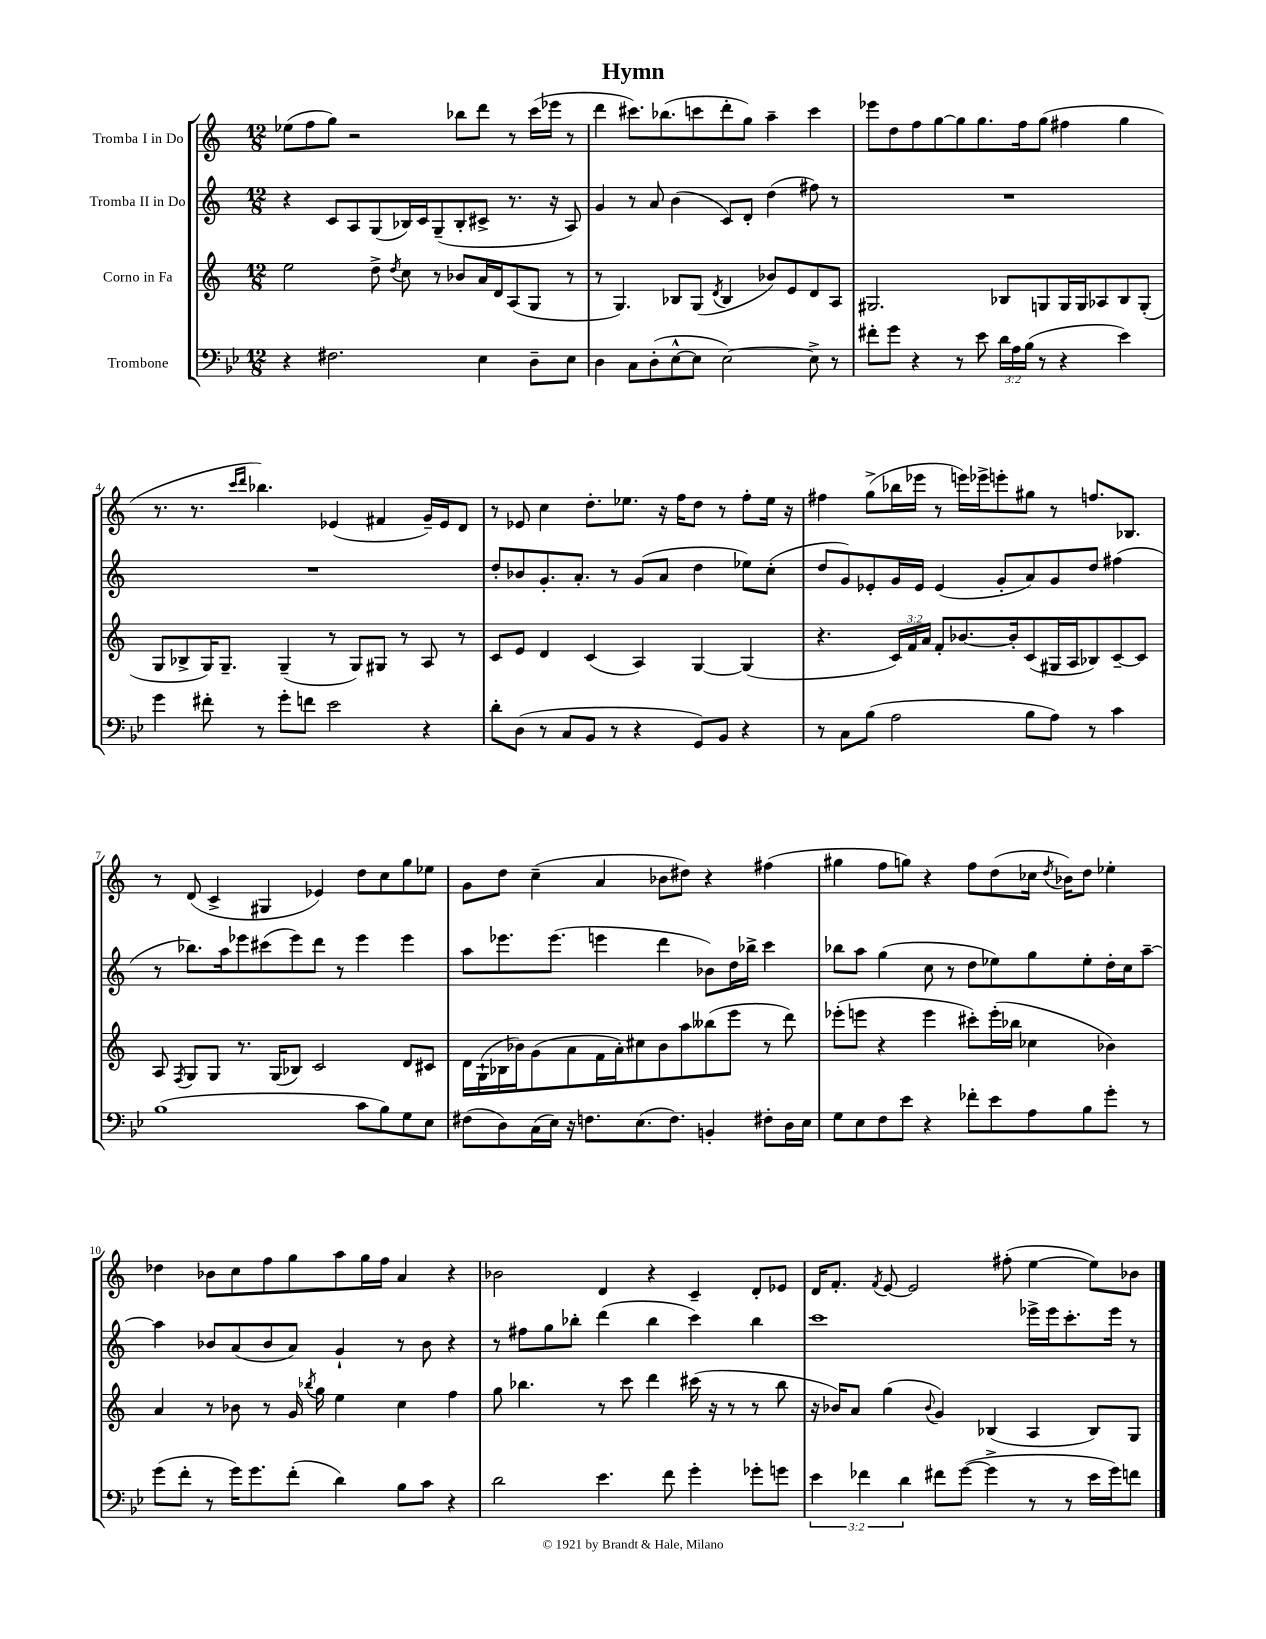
\header { title = "Hymn" }
<<
\new StaffGroup <<
\new Staff = "s0" \with { instrumentName = "Tromba I in Do" } {
    \clef treble \key c \major \numericTimeSignature \time 12/8
    \autoBeamOff ees''8[( f''8 g''8]) r2 bes''8[ d'''8] r8 c'''16[( ees'''16] r8 |
    d'''4 cis'''8.[) bes''8.( c'''8 d'''8-. g''8]) a''4-- c'''4 |
    ees'''8[ d''8 f''8 g''8~ g''8 g''8. f''16 g''8]( fis''4 g''4 |
    r8. r8. \grace { c'''16[ d'''16] } bes''4.) ees'4( fis'4 g'16[--) ees'16 d'8] |
    r8 ees'8 c''4 d''8.[-. ees''8.] r16 f''16[ d''8] r8 f''8[-. ees''16] r16 |
    fis''4 g''8[->( bes''16 ees'''16] r8 e'''16[) ees'''16-> e'''8-. gis''8] r8 f''8.[ bes8.] |
    r8 d'8( c'4-> gis4 ees'4) d''8[ c''8 g''8 ees''8] |
    g'8[ d''8] c''4--( a'4 bes'8[ dis''8]) r4 fis''4( |
    gis''4 f''8[ g''8]) r4 f''8[ d''8( ces''16] \acciaccatura { d''8 } bes'16[) d''8] ees''4-. |
    des''4 bes'8[ c''8 f''8 g''8 a''8 g''16 f''16] a'4 r4 |
    bes'2 d'4 r4 c'4-- d'8[-. ees'8] |
    d'16[ f'8.]-. \acciaccatura { f'8 } e'8~ e'2 fis''8-.( e''4~ e''8[) bes'8] \bar "|." |
}
\new Staff = "s1" \with { instrumentName = "Tromba II in Do" } {
    \clef treble \key c \major \numericTimeSignature \time 12/8
    \autoBeamOff r4 c'8[ a8 g8( bes16) c'16 g8--( bes8-. cis'8]-> r8. r16 a8) |
    g'4 r8 a'8 b'4( c'8[) d'8]-. d''4( fis''8) r8 |
    R1. |
    R1. |
    d''8[-. bes'8 g'8.-. a'8.]-. r8 g'8[( a'8] d''4 ees''8[) c''8]-.( |
    d''8[ g'8) ees'8-. g'16 ees'16] ees'4( g'8[-. a'8) g'8 d''8] fis''4( |
    r8 bes''8.[) a''16 ees'''8 cis'''8( ees'''8) d'''8] r8 ees'''4 ees'''4 |
    a''8[ ees'''8. ees'''8.]( e'''4 d'''4 bes'8[) d''16 bes''16]-> c'''4 |
    bes''8[ a''8] g''4( c''8 r8 d''8[ ees''8) g''8 ees''8-. d''16-. c''16 a''8]~-- |
    a''4 bes'8[ a'8( bes'8 a'8]) g'4-! r8 bes'8 r4 |
    r8 fis''8[ g''8 bes''8]-. d'''4( bes''4 c'''4) bes''4 |
    c'''1 ees'''16[-> ees'''16 c'''8.-. ees'''16] r8 \bar "|." |
}
\new Staff = "s2" \with { instrumentName = "Corno in Fa" } {
    \clef treble \key c \major \numericTimeSignature \time 12/8 \override Staff.TupletNumber.text = #tuplet-number::calc-fraction-text
    \autoBeamOff e''2 d''8-> \acciaccatura { d''8 } c''8 r8 bes'8[ a'16 d'16 a8( g8] r8 |
    r8 g4.) bes8[ g8]( \acciaccatura { d'8 } bes4 bes'8[) e'8 d'8 a8] |
    gis2. bes8[ g8 g16 g16 aes8 bes8 g8]-.( |
    g8[ bes8-> g16) g8.]-- g4--( r8 g8[) gis8] r8 a8 r8 |
    c'8[ e'8] d'4 c'4( a4) g4~ g4( |
    r4. \tuplet 3/2 { c'16[) f'16 a'16] } f'8[-. bes'8.~ bes'16-. c'8( gis16 a16 bes8) c'8~-- c'8] |
    a8 \acciaccatura { f8 } g8[ g8] r8. g16[( bes8]) c'2 d'8[ cis'8] |
    d'16[ g16-!( bes16 bes'16) g'8( a'8 f'16 a'16-.) cis''8 bes'8 a''8 beses''8( e'''8] r8 d'''8) |
    ees'''8[-.( e'''8] r4 e'''4 cis'''8[-.) e'''16-.( bes''16] ces''4 bes'4) |
    a'4 r8 bes'8 r8 g'16 \acciaccatura { bes''8 } g''16 e''4 c''4 f''4 |
    g''8 bes''4. r8 c'''8 d'''4 cis'''16( r16 r8 r8 bes''8 |
    r16 bes'16[) a'8] g''4( \appoggiatura { bes'8 } g'4) bes4( a4 bes8[) g8] \bar "|." |
}
\new Staff = "s3" \with { instrumentName = "Trombone" } {
    \clef bass \key bes \major \numericTimeSignature \time 12/8 \override Staff.TupletNumber.text = #tuplet-number::calc-fraction-text
    \autoBeamOff r4 fis2. ees4 d8[-- ees8] |
    d4 c8[ d8-.( ees8~-^ ees8] ees2~) ees8-> r8 |
    fis'8[-. g'8] r4 r8 ees'8 \tuplet 3/2 { d'16[ a16 bes16]( } r8 r4 ees'4) |
    g'4 fis'8-. r8 g'8[-. f'8] ees'2 r4 |
    d'8[-. d8]( r8 c8[ bes,8] r8 r4 g,8[) bes,8] r4 |
    r8 c8[ bes8]( a2 bes8[ a8]) r8 c'4 |
    bes1( c'8[ bes8) g8 ees8] |
    fis8[( d8) c16( ees16]) r16 f8.[ ees8.( f8.]) b,4-. fis8[-. d16 ees16] |
    g8[ ees8 f8 ees'8] r4 fes'8[-. ees'8 a8 bes8 g'8]-. r8 |
    g'8[( f'8]-. r8 g'16[) g'8. f'8]-.( d'4) bes8[ c'8] r4 |
    d'2 ees'4. f'8 g'4-. ges'8[-. g'8] |
    \tuplet 3/2 { ees'4 fes'4 d'4 } fis'8[ g'8]~( g'4-> r8 r8 ees'16[ g'16) f'8] \bar "|." |
}
>>
>>
